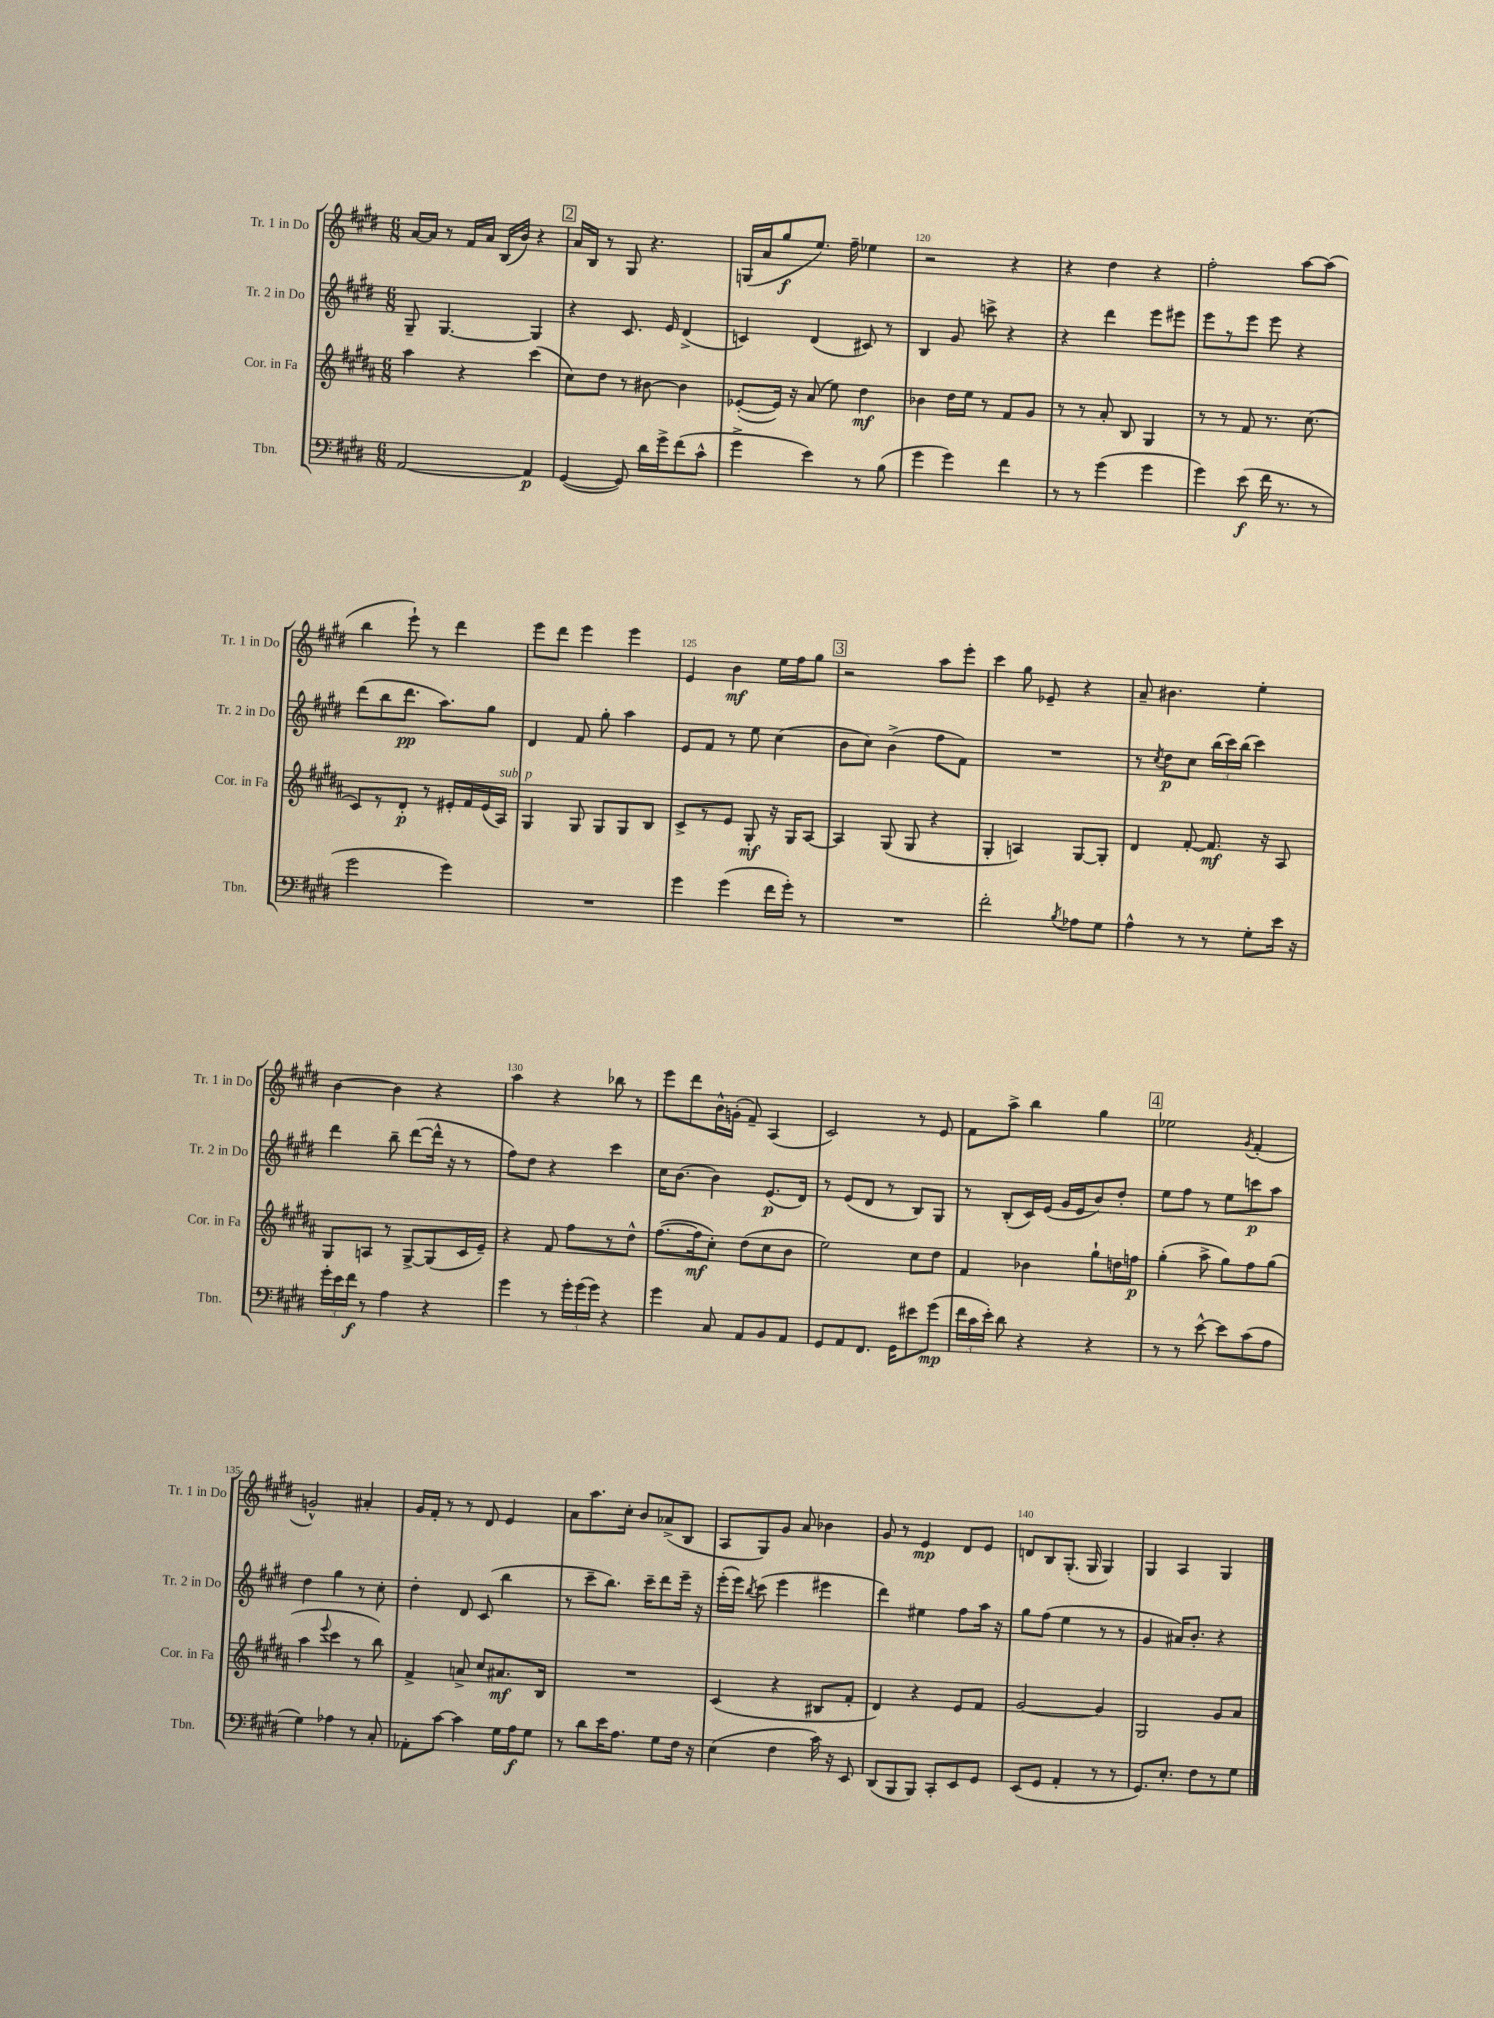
<<
\new StaffGroup <<
\new Staff = "s0" \with { instrumentName = "Tr. 1 in Do" shortInstrumentName = "Tr. 1 in Do" } {
    \clef treble \key e \major \numericTimeSignature \time 6/8
    \autoBeamOff a'16[~ a'16] r8 fis'16[ a'16] b16[( b'16]) r4 |
    \mark \markup { \box "2" } a'16[ b16] r8 gis8 r4. |
    g16[( a'16 gis''8\f e''8.]) fis''16-- ees''4 |
    r2 r4 |
    r4 dis''4 r4 |
    fis''2-. a''8[~ a''8]( |
    b''4 e'''8-!) r8 dis'''4 |
    e'''8[ dis'''8] e'''4 e'''4 |
    e'4 b'4\mf e''16[ fis''16 gis''8] |
    \mark \markup { \box "3" } r2 a''8[ e'''8]-. |
    cis'''4 gis''8 ees'8-- r4 |
    a'8-- bis'4. e''4-. |
    b'4~ b'4 r4 |
    a''4 r4 bes''8 r8 |
    e'''8[ dis'''8 b'16-^ g'16]-.( fis'8--) a4( |
    cis'2) r8 e'8 |
    fis'8[ a''8]-> b''4 gis''4 |
    \mark \markup { \box "4" } ees''2 \acciaccatura { gis'8 } fis'4-.( |
    g'2-^) ais'4-. |
    gis'16[ fis'16]-. r8 r8 dis'8 e'4 |
    a'8[ a''8. cis''16]-. b'8[ aes'8->( b8] |
    a8[ gis8) gis'8] a'8 bes'4 |
    gis'8 r8 e'4\mp dis'8[ e'8] |
    d'8[ b8 gis8.]-.( gis16 gis4) |
    gis4 a4 gis4 \bar "|." |
}
\new Staff = "s1" \with { instrumentName = "Tr. 2 in Do" shortInstrumentName = "Tr. 2 in Do" } {
    \clef treble \key e \major \numericTimeSignature \time 6/8
    \autoBeamOff gis8-- gis4.~ gis4 |
    \mark \markup { \box "2" } r4 cis'8. e'16 dis'4->( |
    c'4) dis'4( cis'8) r8 |
    b4 gis'8 c'''8-> r4 |
    r4 dis'''4 e'''8[ eis'''8] |
    e'''8[ r8 e'''8] e'''8 r4 |
    dis'''8[( b''8 dis'''8.]\pp a''8.[) gis''8] |
    dis'4 fis'8 gis''8-. a''4 |
    e'8[ fis'8] r8 e''8 cis''4( |
    \mark \markup { \box "3" } b'8[ cis''8]) b'4->( fis''8[ fis'8]) |
    R2. |
    r8 \acciaccatura { cis''8 } dis''8[\p cis''8] \tuplet 3/2 { b''16[( cis'''16) b''16]( } cis'''4) |
    dis'''4 b''8-- dis'''8[~( dis'''16]-^ r16 r8 |
    fis''8[) dis''8] r4 cis'''4 |
    cis''16[ b'8.]~ b'4 e'8.[\p( dis'16]) |
    r8 e'8[( dis'8] r8 b8[) gis8] |
    r8 b8[-.( cis'16) e'16]( gis'16[ e'16 b'8) dis''8]-. |
    \mark \markup { \box "4" } e''8[ fis''8] r8 e''8[ c'''8\p a''8] |
    dis''4 gis''4 r8 cis''8-. |
    dis''4-. dis'8 cis'8( b''4 |
    r8 cis'''8[-- b''8.]) cis'''16[-- dis'''8 e'''16]-- r16 |
    e'''16[-.( e'''16]) \acciaccatura { b''8 } cis'''8( e'''4 eis'''4 |
    dis'''4) eis''4 fis''8[ a''16] r16 |
    gis''8[ fis''8]( e''4 r8 r8 |
    gis'4 ais'16[) b'8.]-. r4 \bar "|." |
}
\new Staff = "s2" \with { instrumentName = "Cor. in Fa" shortInstrumentName = "Cor. in Fa" } {
    \clef treble \key b \major \numericTimeSignature \time 6/8
    \autoBeamOff ais''4 r4 cis'''4( |
    \mark \markup { \box "2" } cis''8[) dis''8] r8 bis'8~ bis'4 |
    ees'8[~-.( ees'16]) r16 ais'8( e''8) dis''4\mf |
    bes'4 dis''16[ e''16] r8 fis'8[ gis'8] |
    r8 r8 ais'8-. b8 gis4 |
    r8 r8 fis'8 r8. cis''8.( |
    cis'8[) r8 dis'8]-.\p r8 eis'16[-. fis'16 eis'16( ais16]^\markup { \italic "sub. p" }) |
    gis4 gis8 gis8[ gis8 b8] |
    cis'8[-> r8 e'8] gis8-.\mf r16 gis16[ ais8]~ |
    \mark \markup { \box "3" } ais4 gis8( gis8 r4 |
    gis4-. a4) gis8[~ gis8]-. |
    dis'4 fis'8~-. fis'8.\mf r16 ais8 |
    gis8[ a8] r8 gis8[~-> gis8( cis'16 e'16]--) |
    r4 fis'8 fis''8[ r8 dis''8]-^ |
    fis''8.[~( fis''16\mf cis''8]-.) dis''8[( cis''8 b'8] |
    e''2) cis''8[ dis''8] |
    fis'4 bes'4 gis''8[-! d''16 f''16]\p |
    \mark \markup { \box "4" } gis''4-.( ais''8-> gis''8[) fis''8 gis''8]( |
    ais''4 \appoggiatura { e'''8 } cis'''4 r8 b''8) |
    fis'4-> a'8-> cis''8[ ais'8.\mf b16] |
    R2. |
    cis'4( r4 bis8[ fis'8]-. |
    dis'4) r4 e'8[ fis'8] |
    gis'2~ gis'4 |
    gis2 gis'8[ ais'8] \bar "|." |
}
\new Staff = "s3" \with { instrumentName = "Tbn." shortInstrumentName = "Tbn." } {
    \clef bass \key e \major \numericTimeSignature \time 6/8
    \autoBeamOff a,2~ a,4\p |
    \mark \markup { \box "2" } gis,4~( gis,8) dis'16[ gis'16-> fis'8( cis'8]-^ |
    gis'4-> e'4) r8 b8( |
    gis'4 gis'4) fis'4 |
    r8 r8 gis'4( gis'4 |
    gis'4) e'8\f( fis'16 r8. r8 |
    gis'2 gis'4) |
    R2. |
    gis'4 gis'4( fis'16[ gis'16]-.) r8 |
    \mark \markup { \box "3" } R2. |
    fis'2-. \acciaccatura { b8 } aes8[ gis8] |
    a4-^ r8 r8 gis8[-. e'16] r16 |
    \tuplet 3/2 { gis'16[-. e'16 fis'16]\f } r8 a4 r4 |
    gis'4 r8 \tuplet 3/2 { gis'16[-. gis'16( gis'16]) } r4 |
    gis'4 cis8 a,8[ b,8 a,8] |
    gis,8[ a,8 fis,8.] gis,16[ eis'8 gis'8]\mp( |
    \tuplet 3/2 { fis'16[ cis'16 e'16]-.) } dis'8 r4 r4 |
    \mark \markup { \box "4" } r8 r8 e'8~-^ e'8[ cis'8( a8] |
    gis4) aes4 r8 cis8-. |
    aes,8[-. cis'8]~ cis'4 gis16[ a16\f gis8] |
    r8 dis'8[ e'16 a8.] gis8[ fis16] r16 |
    e4( fis4 cis'16) r16 e,8 |
    dis,8[( b,,8 b,,8]) cis,8[-. e,8 gis,8] |
    e,8[( gis,8] a,4-. r8 r8 |
    gis,8.[) e8.]-. fis8[ r8 gis8] \bar "|." |
}
>>
>>
\layout { \context { \Score currentBarNumber = #117 \override BarNumber.break-visibility = ##(#f #t #t) barNumberVisibility = #(every-nth-bar-number-visible 5) } }
